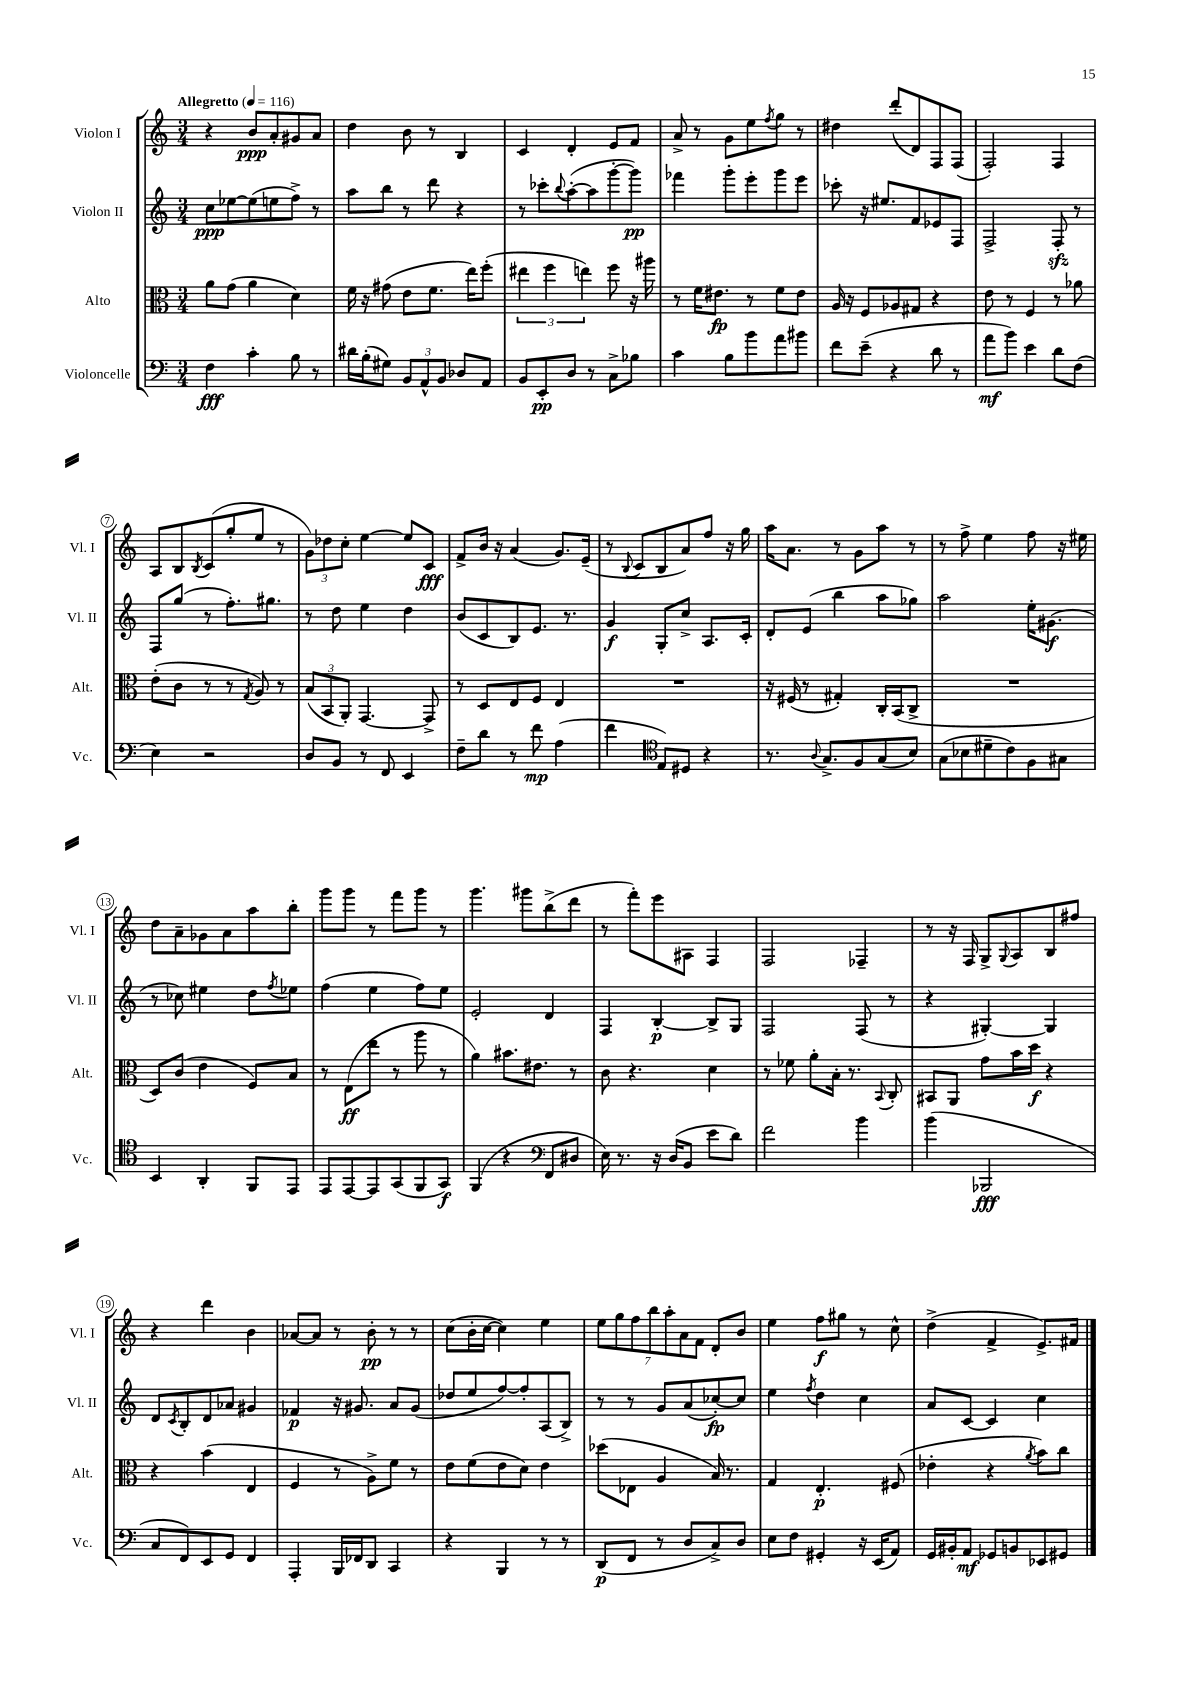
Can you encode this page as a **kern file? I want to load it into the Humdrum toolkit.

**kern	**dynam	**kern	**dynam	**kern	**dynam	**kern	**dynam
*part4	*part4	*part3	*part3	*part2	*part2	*part1	*part1
*staff4	*staff4	*staff3	*staff3	*staff2	*staff2	*staff1	*staff1
*I"Violoncelle	*	*I"Alto	*	*I"Violon II	*	*I"Violon I	*
*I'Vc.	*	*I'Alt.	*	*I'Vl. II	*	*I'Vl. I	*
*clefF4	*	*clefC3	*	*clefG2	*	*clefG2	*
*k[]	*	*k[]	*	*k[]	*	*k[]	*
*M3/4	*	*M3/4	*	*M3/4	*	*M3/4	*
*MM116	*	*MM116	*	*MM116	*	*MM116	*
=1	=1	=1	=1	=1	=1	=1	=1
!	!	!	!	!	!	!LO:TX:a:B:t=Allegretto	!
4F\	fff	8a\L	.	8cc\L	ppp	4r	.
.	.	(8g\J	.	[8ee-X\	.	.	.
4c'\	.	4a\	.	(8ee-\]	.	8b/L	ppp
.	.	.	.	8een\	.	8a'/	.
8B\	.	4d\)	.	8ff^\J)	.	8g#X/	.
8r	.	.	.	8r	.	8a/J	.
=2	=2	=2	=2	=2	=2	=2	=2
16d#X\LL	.	16f\	.	8aa\L	.	4dd\	.
(16B'\J	.	16r	.	.	.	.	.
8G#X\J)	.	(8g#X\	.	8bb\J	.	.	.
12BB/L	.	8e\L	.	8r	.	8b\	.
12AA^^/	.	.	.	.	.	.	.
.	.	8.f\J	.	8ddd\	.	8r	.
12BB/J	.	.	.	.	.	.	.
8D-X/L	.	.	.	4r	.	4B/	.
.	.	16ee\KL)	.	.	.	.	.
8AA/J	.	(8ff'\J	.	.	.	.	.
=3	=3	=3	=3	=3	=3	=3	=3
8BB/L	.	6ee#X\	.	8r	.	4c/	.
8EE'/	pp	.	.	8ccc-X'\L	.	.	.
.	.	6ff\	.	.	.	.	.
.	.	.	.	8qqbb/	.	.	.
8D/J	.	.	.	([8aa'\	.	4d'/	.
.	.	6een\)	.	.	.	.	.
8r	.	.	.	8aa\]	.	.	.
8C^\L	.	8ff\	.	[8ggg'\	.	8e/L	.
8B-X\J	.	16r	.	8ggg\J])	pp	8f/J	.
.	.	16aa#X\	.	.	.	.	.
=4	=4	=4	=4	=4	=4	=4	=4
4c\	.	8r	.	4fff-X\	.	8a^/	.
.	.	16f\KL	.	.	.	8r	.
.	.	8.e#X\J	fp	.	.	.	.
8B\L	.	.	.	8ggg'\L	.	8g\L	.
8b\	.	8r	.	8eee'\	.	8ee\	.
.	.	.	.	.	.	8qff/	.
8a\	.	8f\L	.	8ggg\	.	8gg\J	.
8b#X\J	.	8e#\J	.	8eee\J	.	8r	.
=5	=5	=5	=5	=5	=5	=5	=5
8f\L	.	16A/	.	8ccc-X'\	.	4dd#X\	.
.	.	16r	.	.	.	.	.
(8e~\J	.	8F/L	.	16r	.	.	.
.	.	.	.	8.ee#X/L	.	.	.
4r	.	8A-X/	.	.	.	(8ddd'/L	.
.	.	8G#X/J	.	8f/	.	8d/)	.
8d\	.	4r	.	8e-X/	.	8F/	.
8r	.	.	.	8F/J	.	(8F/J	.
=6	=6	=6	=6	=6	=6	=6	=6
8a\L	mf	8e\	.	2F^/	.	2F'/)	.
8b\J)	.	8r	.	.	.	.	.
4e\	.	4F/	.	.	.	.	.
8d\L	.	8r	.	8Fzz'/	.	4F/	.
(8F\J	.	8a-X\	.	8r	.	.	.
!!LO:LB:g=z
=7	=7	=7	=7	=7	=7	=7	=7
4E\)	.	(8e'\L	.	8F/L	.	8A/L	.
.	.	8c\J	.	(8gg/J	.	8B/	.
.	.	.	.	.	.	8qB/	.
2r	.	8r	.	8r	.	(8c/	.
.	.	8r	.	8.ff'\L)	.	8gg'/	.
.	.	8qG/	.	.	.	.	.
.	.	8A/)	.	.	.	8ee/J	.
.	.	.	.	8.gg#X\J	.	.	.
.	.	8r	.	.	.	8r	.
=8	=8	=8	=8	=8	=8	=8	=8
8D/L	.	(12B/L	.	8r	.	12g\L)	.
.	.	12BB/	.	.	.	12dd-X\	.
8BB/J	.	.	.	8dd\	.	.	.
.	.	12AA'/J)	.	.	.	12cc'\J	.
8r	.	[4.GG/	.	4ee\	.	[4ee\	.
8FF/	.	.	.	.	.	.	.
4EE/	.	.	.	4dd\	.	8ee/L]	.
.	.	8GG^/]	.	.	.	8c/J	fff
=9	=9	=9	=9	=9	=9	=9	=9
8F~\L	.	8r	.	(8b/L	.	8f^/L	.
8d\J	.	8D/L	.	8c/	.	16b/Jk	.
.	.	.	.	.	.	16r	.
8r	.	8E/	.	8B/)	.	(4a/	.
8f\	mp	8F/J	.	8.e/J	.	.	.
(4A\	.	4E/	.	.	.	8.g/L)	.
.	.	.	.	8.r	.	.	.
.	.	.	.	.	.	(16e~/Jk	.
=10	=10	=10	=10	=10	=10	=10	=10
4f\	.	2.r	.	4g/	f	8r	.
.	.	.	.	.	.	8qqB/	.
.	.	.	.	.	.	8c/L	.
*clefC4	*	*	*	*	*	*	*
8E/L)	.	.	.	8G'/L	.	8B/	.
8D#X/J	.	.	.	8cc^/J	.	8a/)	.
4r	.	.	.	8.A/L	.	8ff/J	.
.	.	.	.	.	.	16r	.
.	.	.	.	16c'/Jk	.	16gg\	.
=11	=11	=11	=11	=11	=11	=11	=11
8.r	.	16r	.	8d'/L	.	16aa\KL	.
.	.	(16F#X/	.	.	.	8.a\J	.
.	.	8r	.	(8e/J	.	.	.
8qqA/	.	.	.	.	.	.	.
8.G^/L	.	.	.	.	.	.	.
.	.	4G#X'/)	.	4bb\	.	8r	.
8F/	.	.	.	.	.	8g\L	.
(8G/	.	16C'/LL	.	8aa\L	.	8aa\J	.
.	.	(16BB/J	.	.	.	.	.
8B/J)	.	8C^/J	.	8gg-X\J)	.	8r	.
=12	=12	=12	=12	=12	=12	=12	=12
(8G\L	.	2.r	.	2aa\	.	8r	.
8B-X\	.	.	.	.	.	8ff^\	.
8d#X~\	.	.	.	.	.	4ee\	.
8c\)	.	.	.	.	.	.	.
8F\	.	.	.	16ee'\KL	.	8ff\	.
.	.	.	.	(8.g#X\J	f	.	.
8G#X\J	.	.	.	.	.	16r	.
.	.	.	.	.	.	16ee#X\	.
!!LO:LB:g=z
=13	=13	=13	=13	=13	=13	=13	=13
4BB/	.	8D/L)	.	8r	.	8dd\L	.
.	.	(8c/J	.	8cc-X\)	.	8a~\	.
4AA'/	.	4e\	.	4ee#X\	.	8g-X\	.
.	.	.	.	.	.	8a\	.
8FF/L	.	8F/L)	.	8dd\L	.	8aa\	.
.	.	.	.	8qff/	.	.	.
8EE/J	.	8B/J	.	8ee-X\J	.	8bb'\J	.
=14	=14	=14	=14	=14	=14	=14	=14
8EE/L	.	8r	.	(4ff\	.	8ggg\L	.
[8EE/	.	(8E\L	ff	.	.	8ggg\J	.
8EE/]	.	8ee\J	.	4ee\	.	8r	.
(8GG/	.	8r	.	.	.	8fff\L	.
8FF/	.	8aa\	.	8ff\L)	.	8ggg\J	.
8GG/J)	f	8r	.	8ee\J	.	8r	.
=15	=15	=15	=15	=15	=15	=15	=15
(4FF/	.	4a\)	.	2e'/	.	4.ggg\	.
4r	.	8.b#X\L	.	.	.	.	.
.	.	.	.	.	.	8ggg#X\L	.
.	.	8.e#X\J	.	.	.	.	.
*clefF4	*	*	*	*	*	*	*
8FF/L	.	.	.	4d/	.	(8bb^\	.
8D#X/J	.	8r	.	.	.	8ddd\J	.
=16	=16	=16	=16	=16	=16	=16	=16
16E\)	.	8c\	.	4F/	.	8r	.
8.r	.	.	.	.	.	.	.
.	.	4.r	.	.	.	8fff'\L)	.
16r	.	.	.	[4B'/	p	8eee\	.
(16D/KL	.	.	.	.	.	.	.
8BB/J	.	.	.	.	.	8A#X\J	.
8e\L	.	4d\	.	8B^/L]	.	4F/	.
8d\J)	.	.	.	8G/J	.	.	.
=17	=17	=17	=17	=17	=17	=17	=17
2f\	.	8r	.	2F/	.	2F/	.
.	.	8f-X\	.	.	.	.	.
.	.	8a'\L	.	.	.	.	.
.	.	16B'\Jk	.	.	.	.	.
.	.	8.r	.	.	.	.	.
4b\	.	.	.	(8F/	.	4F-X~/	.
.	.	8qqBB/	.	.	.	.	.
.	.	8C'/	.	8r	.	.	.
=18	=18	=18	=18	=18	=18	=18	=18
(4b\	.	8BB#X/L	.	4r	.	8r	.
.	.	8AA/J	.	.	.	16r	.
.	.	.	.	.	.	16F/	.
2BBB-X/	fff	8g\L	.	[4G#X'/)	.	8G^/L	.
.	.	.	.	.	.	8qqG/	.
.	.	16b\L	.	.	.	8A/	.
.	.	16dd\JJ	f	.	.	.	.
.	.	4r	.	4G#/]	.	8B/	.
.	.	.	.	.	.	8ff#X/J	.
!!LO:LB:g=z
=19	=19	=19	=19	=19	=19	=19	=19
8C/L	.	4r	.	8d/L	.	4r	.
.	.	.	.	8qc/	.	.	.
8FF/)	.	.	.	8B'/	.	.	.
8EE/	.	(4b\	.	8d/	.	4ddd\	.
8GG/J	.	.	.	8a-X/J	.	.	.
4FF/	.	4E/	.	4g#X/	.	4b\	.
=20	=20	=20	=20	=20	=20	=20	=20
4AAA'/	.	4F/	.	4f-X/	p	[8a-X/L	.
.	.	.	.	.	.	8a-/J]	.
16BBB/LL	.	8r	.	16r	.	8r	.
16FF-X/J	.	.	.	8.g#X/	.	.	.
8DD/J	.	8A^\L)	.	.	.	8b'\	pp
4CC/	.	8f\J	.	8a/L	.	8r	.
.	.	8r	.	(8g#/J	.	8r	.
=21	=21	=21	=21	=21	=21	=21	=21
4r	.	8e\L	.	8dd-X/L	.	(8cc\L	.
.	.	(8f\	.	8ee/	.	16b'\L	.
.	.	.	.	.	.	[16cc\JJ	.
4BBB/	.	8e\	.	[8ff/)	.	4cc\])	.
.	.	8d\J)	.	8ff'/]	.	.	.
8r	.	4e\	.	(8A/	.	4ee\	.
8r	.	.	.	8B^/J)	.	.	.
=22	=22	=22	=22	=22	=22	=22	=22
(8DD/L	p	(8dd-X\L	.	8r	.	14ee\L	.
.	.	.	.	.	.	14gg\	.
8FF/J	.	8E-X\J	.	8r	.	.	.
.	.	.	.	.	.	14ff\	.
.	.	.	.	.	.	14bb\	.
8r	.	4A/	.	8g/L	.	.	.
.	.	.	.	.	.	14aa'\	.
.	.	.	.	.	.	14a\	.
8D/L	.	.	.	(8a/	.	.	.
.	.	.	.	.	.	14f\J	.
8C^/)	.	16B/)	.	[8cc-X'/)	fp	8d'/L	.
.	.	8.r	.	.	.	.	.
8D/J	.	.	.	8cc-/J]	.	8b/J	.
=23	=23	=23	=23	=23	=23	=23	=23
8E\L	.	4G/	.	4ee\	.	4ee\	.
8F\J	.	.	.	.	.	.	.
.	.	.	.	8qff/	.	.	.
4GG#X'/	.	4.E'/	p	4dd\	.	8ff\L	f
.	.	.	.	.	.	8gg#X\J	.
16r	.	.	.	4cc\	.	8r	.
(16EE/KL	.	.	.	.	.	.	.
8AA/J)	.	(8F#X/	.	.	.	8cc^^\	.
=24	=24	=24	=24	=24	=24	=24	=24
16GG/LL	.	4e-X'\	.	8a/L	.	(4dd^\	.
16BB#X'/J	.	.	.	.	.	.	.
8AA/J	mf	.	.	[8c/J	.	.	.
8GG-X/L	.	4r	.	4c/]	.	4f^/	.
8BBn/	.	.	.	.	.	.	.
.	.	8qa/	.	.	.	.	.
8EE-X/	.	8b\L)	.	4cc\	.	8.e^/L)	.
8GG#X/J	.	8cc\J	.	.	.	.	.
.	.	.	.	.	.	16f#X/Jk	.
==	==	==	==	==	==	==	==
*-	*-	*-	*-	*-	*-	*-	*-
